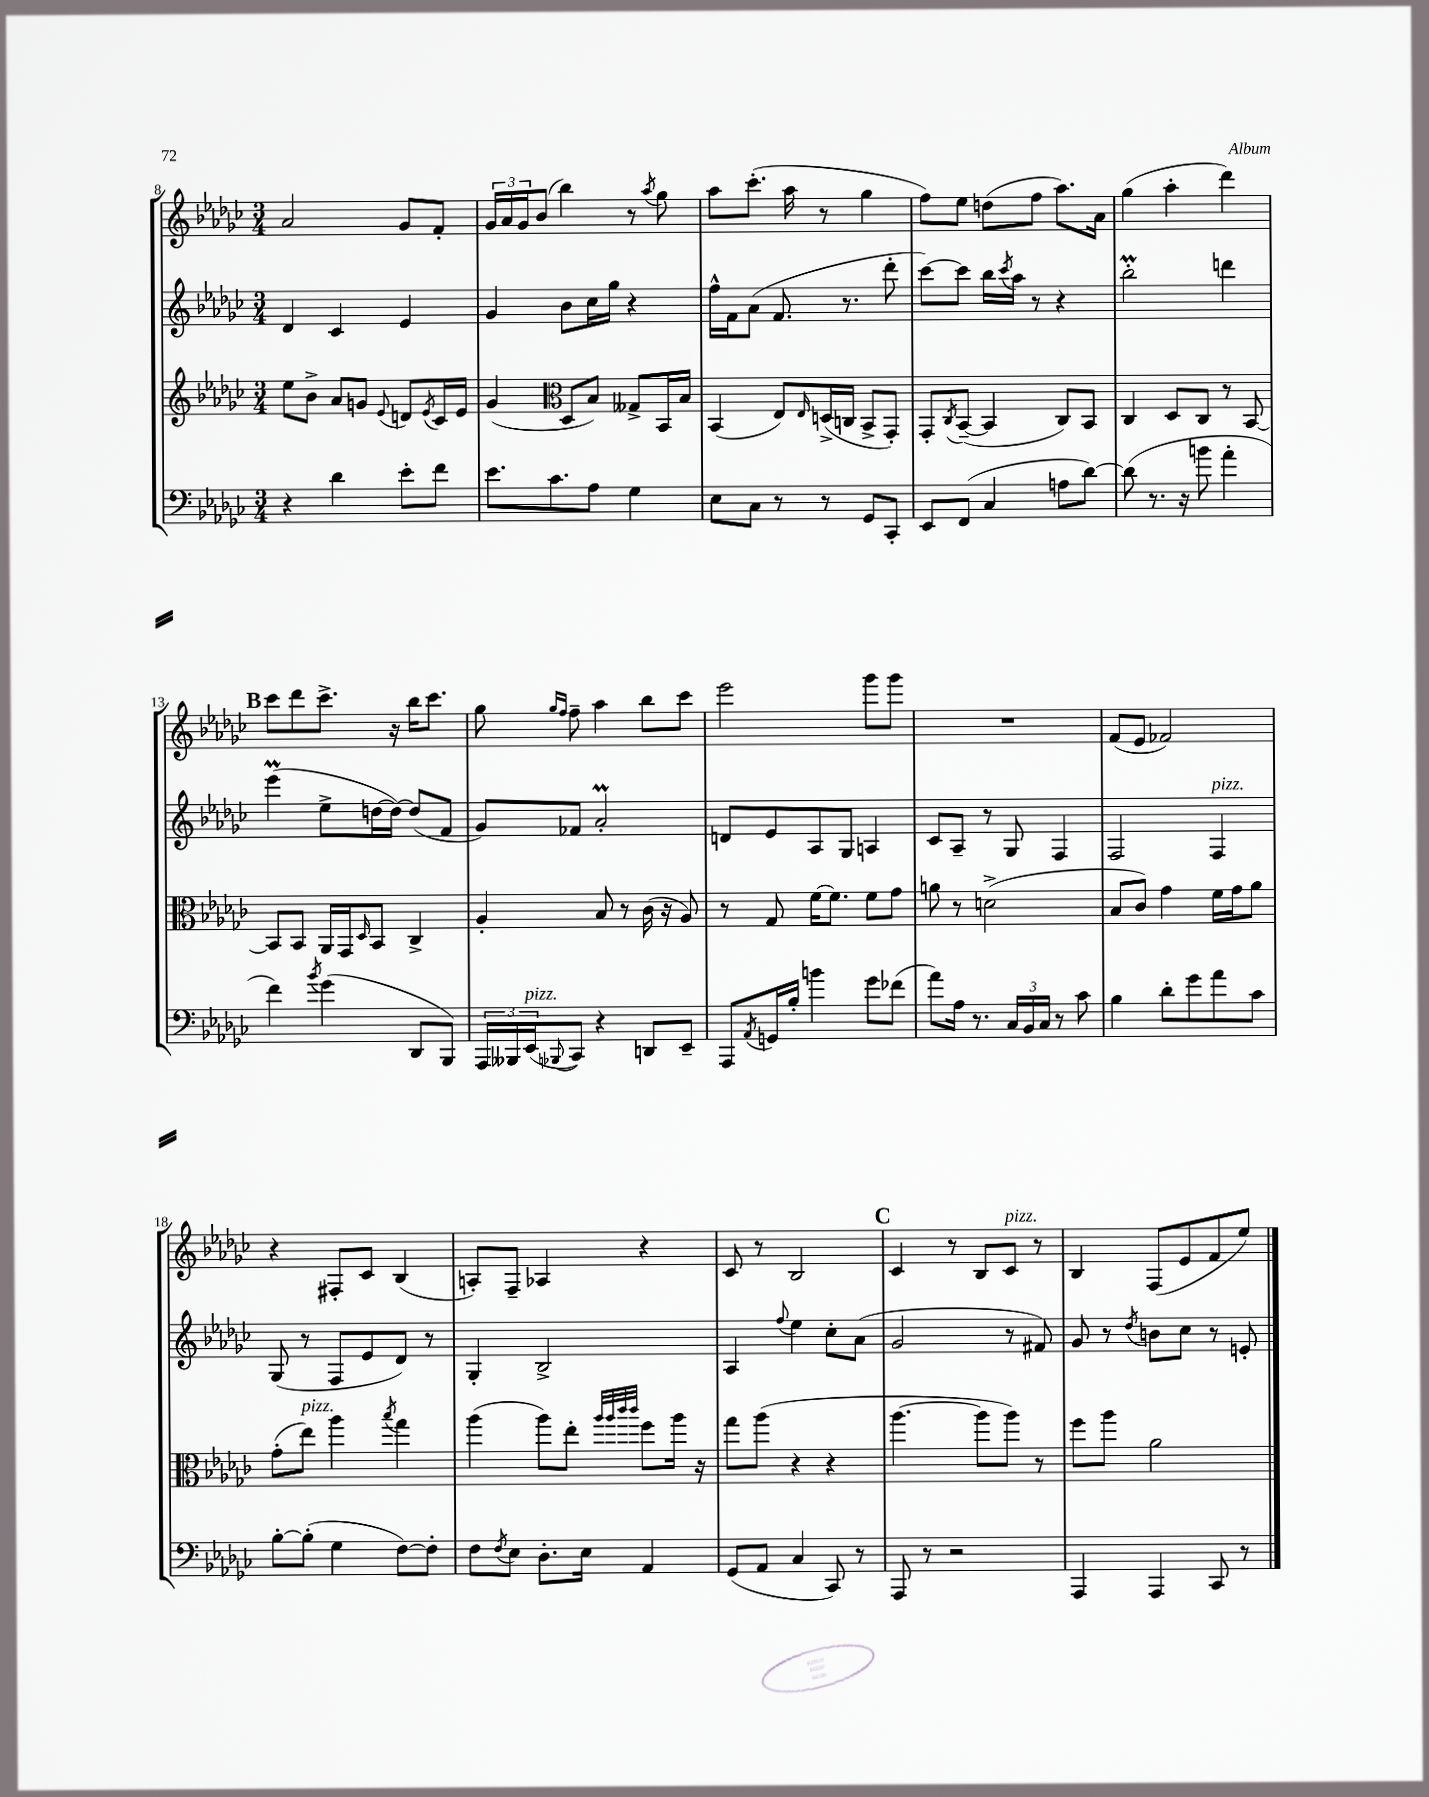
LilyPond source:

<<
\new StaffGroup <<
\new Staff = "s0" {
    \clef treble \key ges \major \numericTimeSignature \time 3/4
    aes'2 ges'8 f'8-. |
    \tuplet 3/2 { ges'16 aes'16 ges'16 } bes'8( bes''4) r8 \acciaccatura { aes''8 } ges''8 |
    aes''8 ces'''8.-.( aes''16 r8 ges''4 |
    f''8) ees''8 d''8( f''8 aes''8.) aes'16 |
    ges''4( aes''4-. des'''4) |
    \mark \markup { \bold "B" } ces'''8 des'''8 ces'''8.-> r16 bes''16 ces'''8. |
    ges''8 \grace { ges''16 f''16 } f''8-- aes''4 bes''8 ces'''8 |
    ees'''2 ges'''8 ges'''8 |
    R2. |
    f'8( ees'8 fes'2) |
    r4 fis8-. ces'8 bes4( |
    a8-.) f8-- aes4 r4 |
    ces'8 r8 bes2 |
    \mark \markup { \bold "C" } ces'4 r8 bes8 ces'8^\markup { \italic "pizz." } r8 |
    bes4 f8( ees'8 f'8 ees''8) \bar "|." |
}
\new Staff = "s1" {
    \clef treble \key ges \major \numericTimeSignature \time 3/4
    des'4 ces'4 ees'4 |
    ges'4 bes'8 ces''16 ges''16 r4 |
    f''16-^ f'16 aes'8( f'8. r8. des'''8-. |
    ces'''8~) ces'''8 bes''16 \acciaccatura { ces'''8 } aes''16 r8 r4 |
    bes''2-.\prall d'''4 |
    \mark \markup { \bold "B" } ees'''4\prall( ees''8-> d''16~ d''16~) d''8( f'8 |
    ges'8) fes'8 aes'2-.\prall |
    d'8 ees'8 aes8 ges8 a4 |
    ces'8 aes8-- r8 ges8 f4 |
    f2 f4^\markup { \italic "pizz." } |
    ges8( r8 f8 ees'8 des'8) r8 |
    ges4-. bes2-> |
    aes4 \appoggiatura { f''8 } ees''4 ces''8-. aes'8( |
    \mark \markup { \bold "C" } ges'2 r8 fis'8) |
    ges'8 r8 \acciaccatura { des''8 } b'8 ces''8 r8 e'8-. \bar "|." |
}
\new Staff = "s2" {
    \clef treble \key ges \major \numericTimeSignature \time 3/4
    ees''8 bes'8-> aes'8 g'8 \appoggiatura { ees'8 } d'8 \acciaccatura { ees'8 } ces'16 ees'16 |
    ges'4( \clef alto des8 bes8) geses8-> bes,16 bes16 |
    bes,4( ees8) \grace { ees16 } d16->( c16 bes,8-> ges,8-.) |
    ges,8-. \acciaccatura { ces8 } bes,8~--( bes,4 ces8) bes,8 |
    ces4 des8 ces8 r8 bes,8~ |
    \mark \markup { \bold "B" } bes,8 bes,8 aes,16 ges,16 \grace { des16 } bes,8 ces4-> |
    aes4-. bes8 r8 ces'16( r16 aes8) |
    r8 ges8 f'16~ f'8. f'8 ges'8 |
    a'8 r8 d'2->( |
    bes8 ces'8) ges'4 f'16 ges'16 aes'8 |
    ges'8-.( ees''8^\markup { \italic "pizz." }) aes''4 \acciaccatura { bes''8 } ges''4 |
    aes''4( aes''8) ees''8-. \grace { aes''32 aes''32 ces'''32 ces'''32 } f''8 aes''16 r16 |
    ges''8 aes''8( r4 r4 |
    \mark \markup { \bold "C" } aes''4.~ aes''8 aes''8) r8 |
    f''8 aes''8 aes'2 \bar "|." |
}
\new Staff = "s3" {
    \clef bass \key ges \major \numericTimeSignature \time 3/4
    r4 des'4 ees'8-. f'8 |
    ees'8. ces'8. aes8 ges4 |
    ees8 ces8 r8 r8 ges,8 ces,8-. |
    ees,8 f,8( ces4 a8 des'8~) |
    des'8( r8. r16 b'8 aes'4-. |
    \mark \markup { \bold "B" } f'4) \acciaccatura { bes'8 } ges'4( des,8 bes,,8) |
    \tuplet 3/2 { aes,,16 beses,,16 ees,16^\markup { \italic "pizz." }( } \appoggiatura { bes,,8 } ces,8) r4 d,8 ees,8-- |
    aes,,8 \acciaccatura { aes,8 } g,16 bes16-. b'4 ges'8 fes'8( |
    aes'8) aes16 r8. \tuplet 3/2 { ces16 bes,16 ces16 } r8 ces'8 |
    bes4 des'8-. ges'8 aes'8 ces'8 |
    bes8~-. bes8-.( ges4 f8~) f8-. |
    f8 \acciaccatura { f8 } ees8 des8.-. ees16 aes,4 |
    ges,8( aes,8 ces4 ces,8) r8 |
    \mark \markup { \bold "C" } aes,,8 r8 r2 |
    aes,,4 aes,,4 ces,8 r8 \bar "|." |
}
>>
>>
\layout { \context { \Score currentBarNumber = #8 } }
